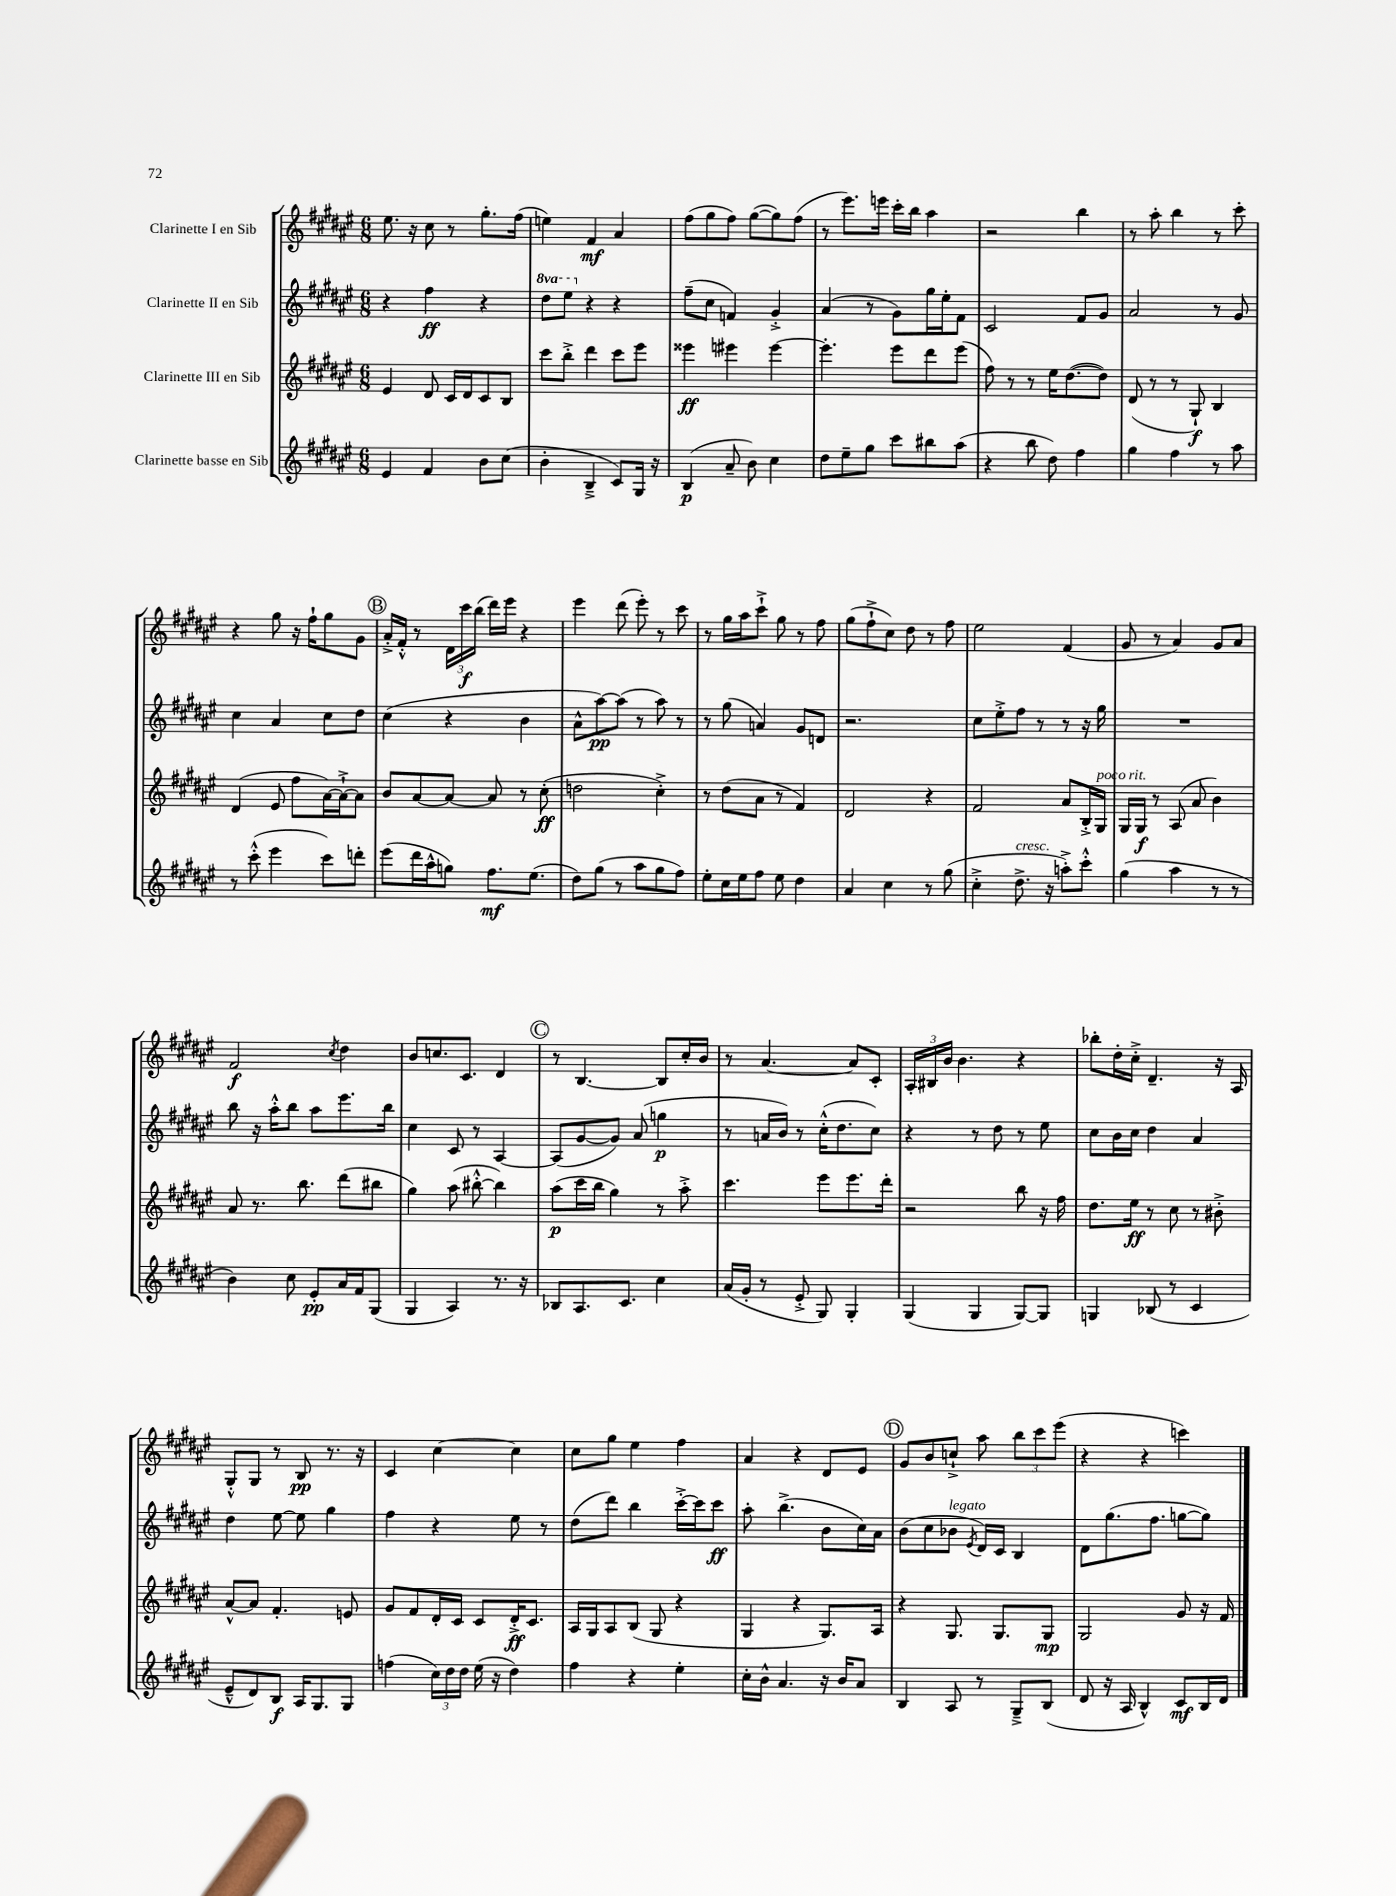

**kern	**kern	**kern	**kern
*staff4	*staff3	*staff2	*staff1
*clefG2	*clefG2	*clefG2	*clefG2
*k[f#c#g#d#a#e#]	*k[f#c#g#d#a#e#]	*k[f#c#g#d#a#e#]	*k[f#c#g#d#a#e#]
*M6/8	*M6/8	*M6/8	*M6/8
4e#/	4e#/	4r	8.ee#\
.	.	.	16r
4f#/	8d#/	4ff#\	8cc#\
.	16c#/LL	.	8r
.	16d#/J	.	.
8b\L	8c#/	4r	8.gg#'\L
(8cc#\J	8B/J	.	.
.	.	.	(16ff#\Jk
=	=	=	=
4b'\	8ccc#\L	8ddd#\L	4ee\)
.	8bb'^\J	8eee#\J	.
4B~^/	4ddd#\	4r	4f#/
8c#/L)	8ccc#\L	4r	4a#/
16G#/Jk	8eee#\J	.	.
16r	.	.	.
=	=	=	=
(4B/	4eee##\	(8ff#~\L	(8ff#\L
.	.	8cc#\J	8gg#\
8a#~/	4eee#\	4f/)	8ff#\J)
8b\)	.	.	([8gg#\L
4cc#\	[4eee#\	4g#'^/	8gg#\])
.	.	.	(8ff#\J
=	=	=	=
8dd#\L	4.eee#'\]	(4a#/	8r
8ee#~\	.	.	8.eee#\L)
8gg#\J	.	8r	.
.	.	.	16eee\Jk
8ccc#\L	8eee#\L	8g#\L)	16ccc#'\LL
.	.	.	16bb\JJ
8bb#\	8ddd#\	16gg#\L	4aa#\
.	.	16ee#'\J	.
(8aa#\J	(8eee#\J	8f#\J	.
=	=	=	=
4r	8ff#\)	2c#/	2r
.	8r	.	.
8bb\	8r	.	.
8dd#\)	16ee#\LK	.	.
.	([8.dd#\	.	.
4ff#\	.	8f#/L	4bb\
.	8dd#\]J)	8g#/J	.
=	=	=	=
4gg#\	(8d#/	2a#/	8r
.	8r	.	8aa#'\
4ff#\	8r	.	4bb\
.	8G#`/)	.	.
8r	4B/	8r	8r
8aa#\	.	8g#/	8ccc#'\
=	=	=	=
8r	(4d#/	4cc#\	4r
(8ccc#'^^\	.	.	.
4eee#\	8e#/	4a#/	8gg#\
.	8ff#\L	.	16r
.	.	.	16ff#`\LK
8ccc#\L)	[16a#\L)	8cc#\L	8gg#\
.	16a#`^\_J	.	.
8ddd'\J	8a#\]J	8dd#\J	8g#\J
=	=	=	=
(8eee#\L	8b/L	(4cc#\	16a#'^/LL
.	.	.	16f#'^^/JJ
16ddd#\L	[8a#/	.	8r
16aa#^^\J	.	.	.
8gg\J)	8a#/_J	4r	24d#\LL
.	.	.	24ccc#\
.	.	.	(24bb\JJ
8.ff#\L	8a#/]	.	16ddd#\LL)
.	.	.	16eee#\JJ
.	8r	4b\	4r
(8.ee#\J	.	.	.
.	(8cc#'\	.	.
=	=	=	=
8dd#\L)	2dd\	8a#^^\L	4eee#\
(8gg#\J	.	[8aa#\)	.
8r	.	(8aa#\]J	(8ddd#\
8aa#\L	.	8r	8eee#'\)
8gg#\	4cc#'^\)	8aa#\)	8r
8ff#\J)	.	8r	8ccc#\
=	=	=	=
8ee#'\L	8r	8r	8r
16cc#\L	(8dd#\L	(8gg#\	16gg#\LL
16ee#\J	.	.	16aa#\J
8ff#\J	8a#\J	4a/)	8ccc#`^\J
8ee#\	8r	.	8gg#\
4dd#\	4f#/)	8g#/L	8r
.	.	8d/J	8ff#\
=	=	=	=
4a#/	2d#/	2.r	(8gg#\L
.	.	.	8ff#`^\
4cc#\	.	.	8cc#\J)
.	.	.	8dd#\
8r	4r	.	8r
(8gg#\	.	.	8ff#\
=	=	=	=
4cc#'^\	2f#/	8cc#\L	2ee#\
.	.	8ee#'^\	.
8.dd#^\	.	8ff#\J	.
.	.	8r	.
16r	.	.	.
8aa'^\L)	8a#/L	8r	(4f#/
8ccc#'^^\J	16B'^/L	16r	.
.	16G#/JJ	16gg#\	.
=	=	=	=
(4gg#\	16G#/LL	2.r	8g#/
.	16G#/JJ	.	.
.	8r	.	8r
4aa#\	(8A#/	.	4a#/)
.	8a#/	.	.
8r	4b\)	.	8g#/L
8r	.	.	8a#/J
=	=	=	=
4b\)	8a#/	8bb\	2f#/
.	8.r	16r	.
.	.	16aa#'^^\LK	.
8cc#\	.	8bb\J	.
.	8.bb\	.	.
8e#'/L	.	8aa#\L	.
.	.	.	8qcc#/
16a#/L	(8ddd#\L	8.eee#\	4dd#\
16f#/J	.	.	.
(8G#/J	8bb#\J	.	.
.	.	16bb\Jk	.
=	=	=	=
4G#/	4gg#\)	4cc#\	8b/L
.	.	.	8.cc/
4A#/)	(8aa#\	8c#/	.
.	.	.	8.c#/J
.	[8bb#'^^\	8r	.
8.r	4bb#\])	[4A#/	4d#/
16r	.	.	.
=	=	=	=
8B-/L	(8aa#\L	(8A#/]L	8r
8.A#/	16ccc#\L	[8g#/	[4.B/
.	16bb\JJ	.	.
.	4gg#\)	8g#/]J)	.
8.c#/J	.	.	.
.	.	(8a#/	.
4cc#\	8r	4gg\	8B/]L
.	8aa#'^\	.	16cc#'/L
.	.	.	16b/JJ
=	=	=	=
(16a#/LL	4.ccc#\	8r	8r
16g#'/JJ	.	.	.
8r	.	16a/LL	[4.a#/
.	.	16b/JJ)	.
8e#'^/	.	8r	.
8G#/)	8eee#\L	(16cc#'^^\LK	.
.	.	8.dd#\	.
4G#'/	8.eee#\	.	8a#/]L
.	.	8cc#\J)	8c#'/J
.	16ddd#'\Jk	.	.
=	=	=	=
(4G#/	2r	4r	24A#'/LL
.	.	.	24B#/
.	.	.	24b/JJ
.	.	.	4.b\
4G#/	.	8r	.
.	.	8dd#\	.
[8G#/L)	8bb\	8r	4r
8G#/]J	16r	8ee#\	.
.	16ff#\	.	.
=	=	=	=
4G/	8.dd#\L	8cc#\L	8bb-'\L
.	.	16b\L	16dd#'\L
.	16ee#\Jk	16cc#\JJ	16cc#'^\JJ
(8B-/	8r	4dd#\	4.d#~/
8r	8cc#\	.	.
4c#/	8r	4a#/	.
.	8b#'^\	.	16r
.	.	.	16A#/
=	=	=	=
8e#~^^/L	[8a#^^/L	4dd#\	8G#'^^/L
8d#/)	8a#/]J	.	8G#/J
8B/J	4.f#'/	[8ee#\	8r
16A#/LK	.	8ee#\]	8B/
8.G#/	.	.	.
.	.	4gg#\	8.r
8G#/J	8e/	.	.
.	.	.	16r
=	=	=	=
(4ff\	8g#/L	4ff#\	4c#/
.	8f#/	.	.
24cc#\LL)	16d#'/L	4r	[4cc#\
24dd#\	.	.	.
.	16c#/JJ	.	.
24dd#\JJ	.	.	.
(16ee#\	8c#/L	.	.
16r	.	.	.
4dd#\)	16d#'^/K	8ee#\	4cc#\]
.	8.c#/J	.	.
.	.	8r	.
=	=	=	=
4ff#\	16A#/LL	(8dd#\L	8cc#\L
.	16G#/J	.	.
.	8A#/	8ddd#\J)	8gg#\J
4r	(8B/J	4bb\	4ee#\
.	8G#/	.	.
4ee#'\	4r	[16ccc#'^\LL	4ff#\
.	.	16ccc#\]J	.
.	.	8ccc#\J	.
=	=	=	=
16cc#'\LL	4G#/	8aa#'\	4a#/
16b^^\JJ	.	.	.
4.a#/	.	(4.bb^\	.
.	4r	.	4r
16r	8.G#/L)	8b\L	8d#/L
16b/LK	.	.	.
8a#/J	.	16cc#\L)	8e#/J
.	16A#/Jk	16a#\JJ	.
=	=	=	=
4B/	4r	(8b\L	8g#/L
.	.	8cc#\	8b/
8A#/	8.G#/	8b-\J	8cc`^/J
.	.	8qe#/	.
8r	.	16d#/LL)	8aa#\
.	8.G#/L	16c#/JJ	.
8G#~^/L	.	4B/	12bb\L
.	.	.	12ccc#\
(8B/J	8G#/J	.	.
.	.	.	(12eee#\J
=	=	=	=
8d#/	2G#/	8d#\L	4r
16r	.	(8.gg#\	.
16A#/	.	.	.
4B^^/)	.	.	4r
.	.	8.ff#\J	.
8c#/L	8g#/	[8gg\L	4ccc\)
16B/L	16r	8gg\]J)	.
16d#/JJ	16f#/	.	.
==	==	==	==
*-	*-	*-	*-
